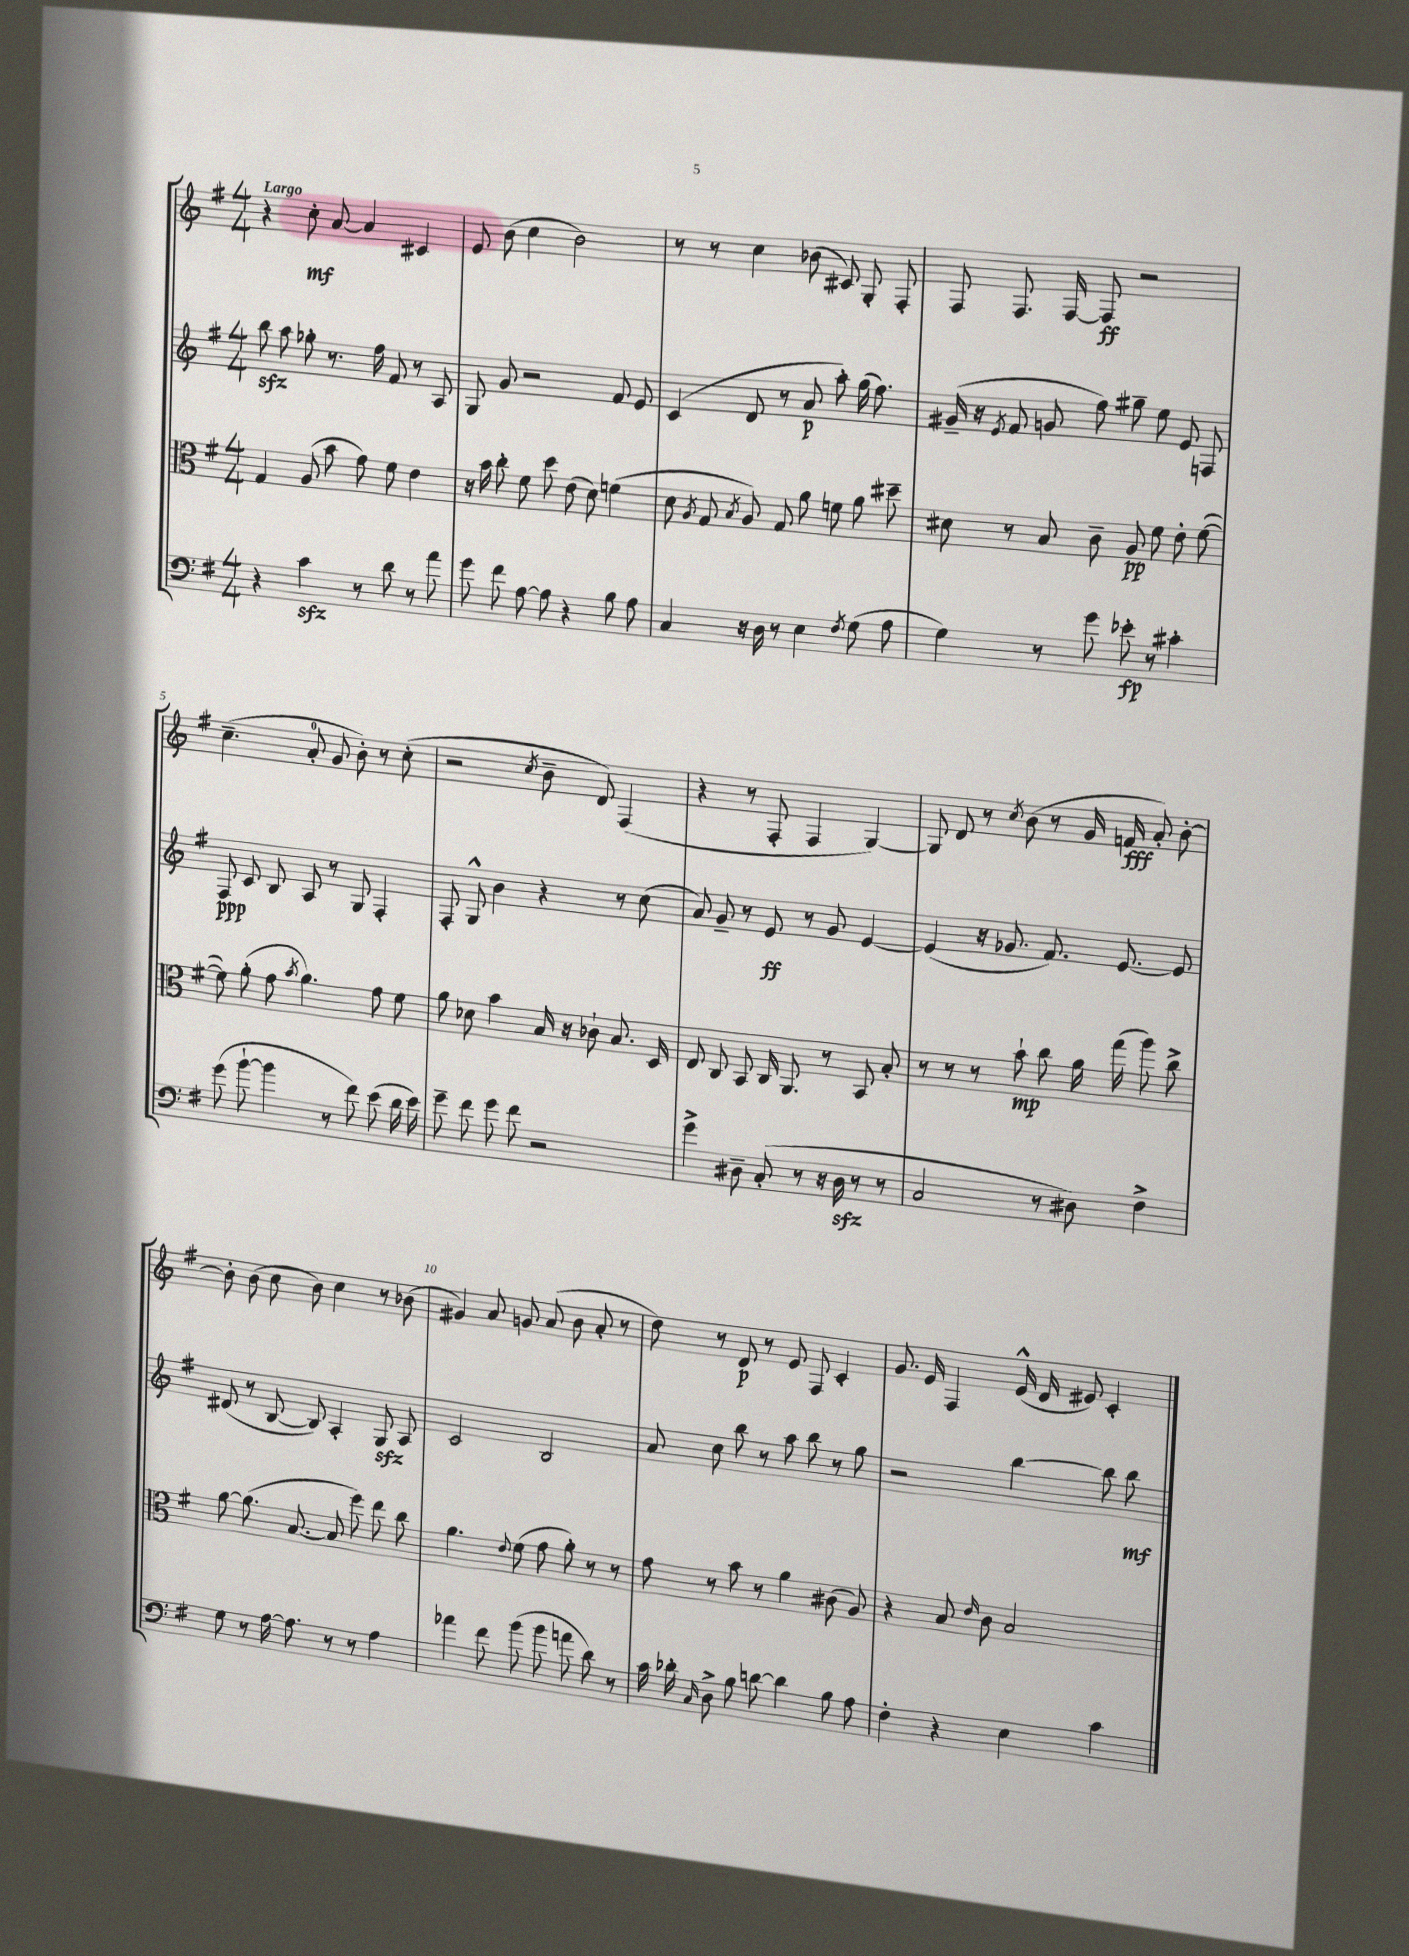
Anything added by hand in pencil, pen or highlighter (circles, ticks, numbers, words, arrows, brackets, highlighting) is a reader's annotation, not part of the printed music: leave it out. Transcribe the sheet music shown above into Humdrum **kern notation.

**kern	**kern	**kern	**kern
*staff4	*staff3	*staff2	*staff1
*clefF4	*clefC3	*clefG2	*clefG2
*k[f#]	*k[f#]	*k[f#]	*k[f#]
*M4/4	*M4/4	*M4/4	*M4/4
4r	4G	8bb	4r
.	.	8aa	.
4c	(8A	8gg-'	8cc'
.	8b	8.r	[8a
8r	8g)	.	4a]
.	.	16ff#	.
8d	8f#	8f#	.
8r	4e	8r	4c#
8a	.	8A	.
=	=	=	=
8g	16r	8G	8e
.	16b	.	.
8f#	8cc'	8g	(8b
[8A	8f#	2r	4cc
8A]	8dd	.	.
4r	(8e	.	2b)
.	8d)	.	.
8B	(4f	8f#	.
8A	.	8e	.
=	=	=	=
4C	8d	(4c	8r
.	8qA	.	.
.	8G	.	8r
.	8qB	.	.
16r	8A)	8d	4cc
16D	.	.	.
8r	8G	8r	.
4E	8a	8a	(8b-
.	8f	8aa')	8c#)
8qF#	.	.	.
(8G	8a	(16gg	8G'
.	.	8.ff#)	.
8A	8dd#~	.	8F#'
=	=	=	=
4G)	8d#	(16g#~	8F#
.	.	16r	.
.	.	8qe	.
.	8r	8f#	8.F#
8r	8B	8g	.
.	.	.	[16F#
8g	8c~	8ff#)	8F#]
8e-'	8A	8gg#~	2r
8r	8f#	8ee	.
4c#'	8e'	8e	.
.	([8f#	8F	.
=	=	=	=
(8g	8f#])	8F#	(4.cc~
[8b`	(8a'	8c	.
4b]	8g	8B	.
.	8qb	.	.
.	4.a)	8A	8a'
8r	.	8r	8g
8f#)	.	8G	8b')
(8e	8g	4F#'	8r
16d	8f#	.	(8cc'
16e)	.	.	.
=	=	=	=
8g~	8a	8F#'	2r
8f#	8d-	8G^^	.
8g	4b	4b	.
8f#	.	.	.
.	.	.	8qcc
2r	16B	4r	8b~
.	16r	.	.
.	8c-`	.	8d)
.	8.B	8r	(4F#
.	.	(8cc	.
.	16D	.	.
=	=	=	=
4g^	8E	8a)	4r
.	8C	8g~	.
8D#~	8BB	8r	8r
(8C'	16C	8e	8F#'
.	8.AA	.	.
8r	.	8r	4F#
16r	8r	8g	.
16D#	.	.	.
8r	8BB	[4e	[4G)
8r	8B'	.	.
=	=	=	=
2C	8r	(4e]	8G]
.	8r	.	8d
.	8r	16r	8r
.	.	8.g-	.
.	.	.	8qcc
.	8b`	.	(8b
8r	8cc	8.f#)	8r
8D#)	16a	.	16g
.	(16gg	[8.e	16f
4F#^	8aa)	.	8a')
.	8cc^	8e]	[8b'
=	=	=	=
8G	[8a	(8d#	8b']
8r	(8.a]	8r	(8b
[16A	.	[8B	8cc
8.A]	[8.B	.	.
.	.	8B])	8b)
8r	8B]	4A'	4cc
8r	8ff#)	.	.
4A	8ee	8G	8r
.	8cc	8A	(8b-
=	=	=	=
4a-	4.a	2c	4g#)
8f#	.	.	8a
.	8qqe	.	.
(8b	(8f#	.	8g
8b	8g	2B	(8a
8a	8a')	.	8b
8d)	8r	.	8a'
8r	8r	.	8r
=	=	=	=
16c	8g	8a	8dd)
16d-'	.	.	.
16qqC	.	.	.
8D^	8r	8cc	8r
8B	8b	8bb	8d
[8d	8r	8r	8r
4d]	4a	8aa	8e
.	.	8bb	8F#
8B	(8c#	8r	4c'
8A	8A)	8gg	.
=	=	=	=
4F#'	4r	2r	8.g
.	.	.	16e
4r	8B	.	4F#
.	16qqe	.	.
.	8c	.	.
4E	2B	[4bb	(16e^^
.	.	.	16d
.	.	.	8e#)
4c	.	8bb]	4c'
.	.	8bb	.
==	==	==	==
*-	*-	*-	*-
